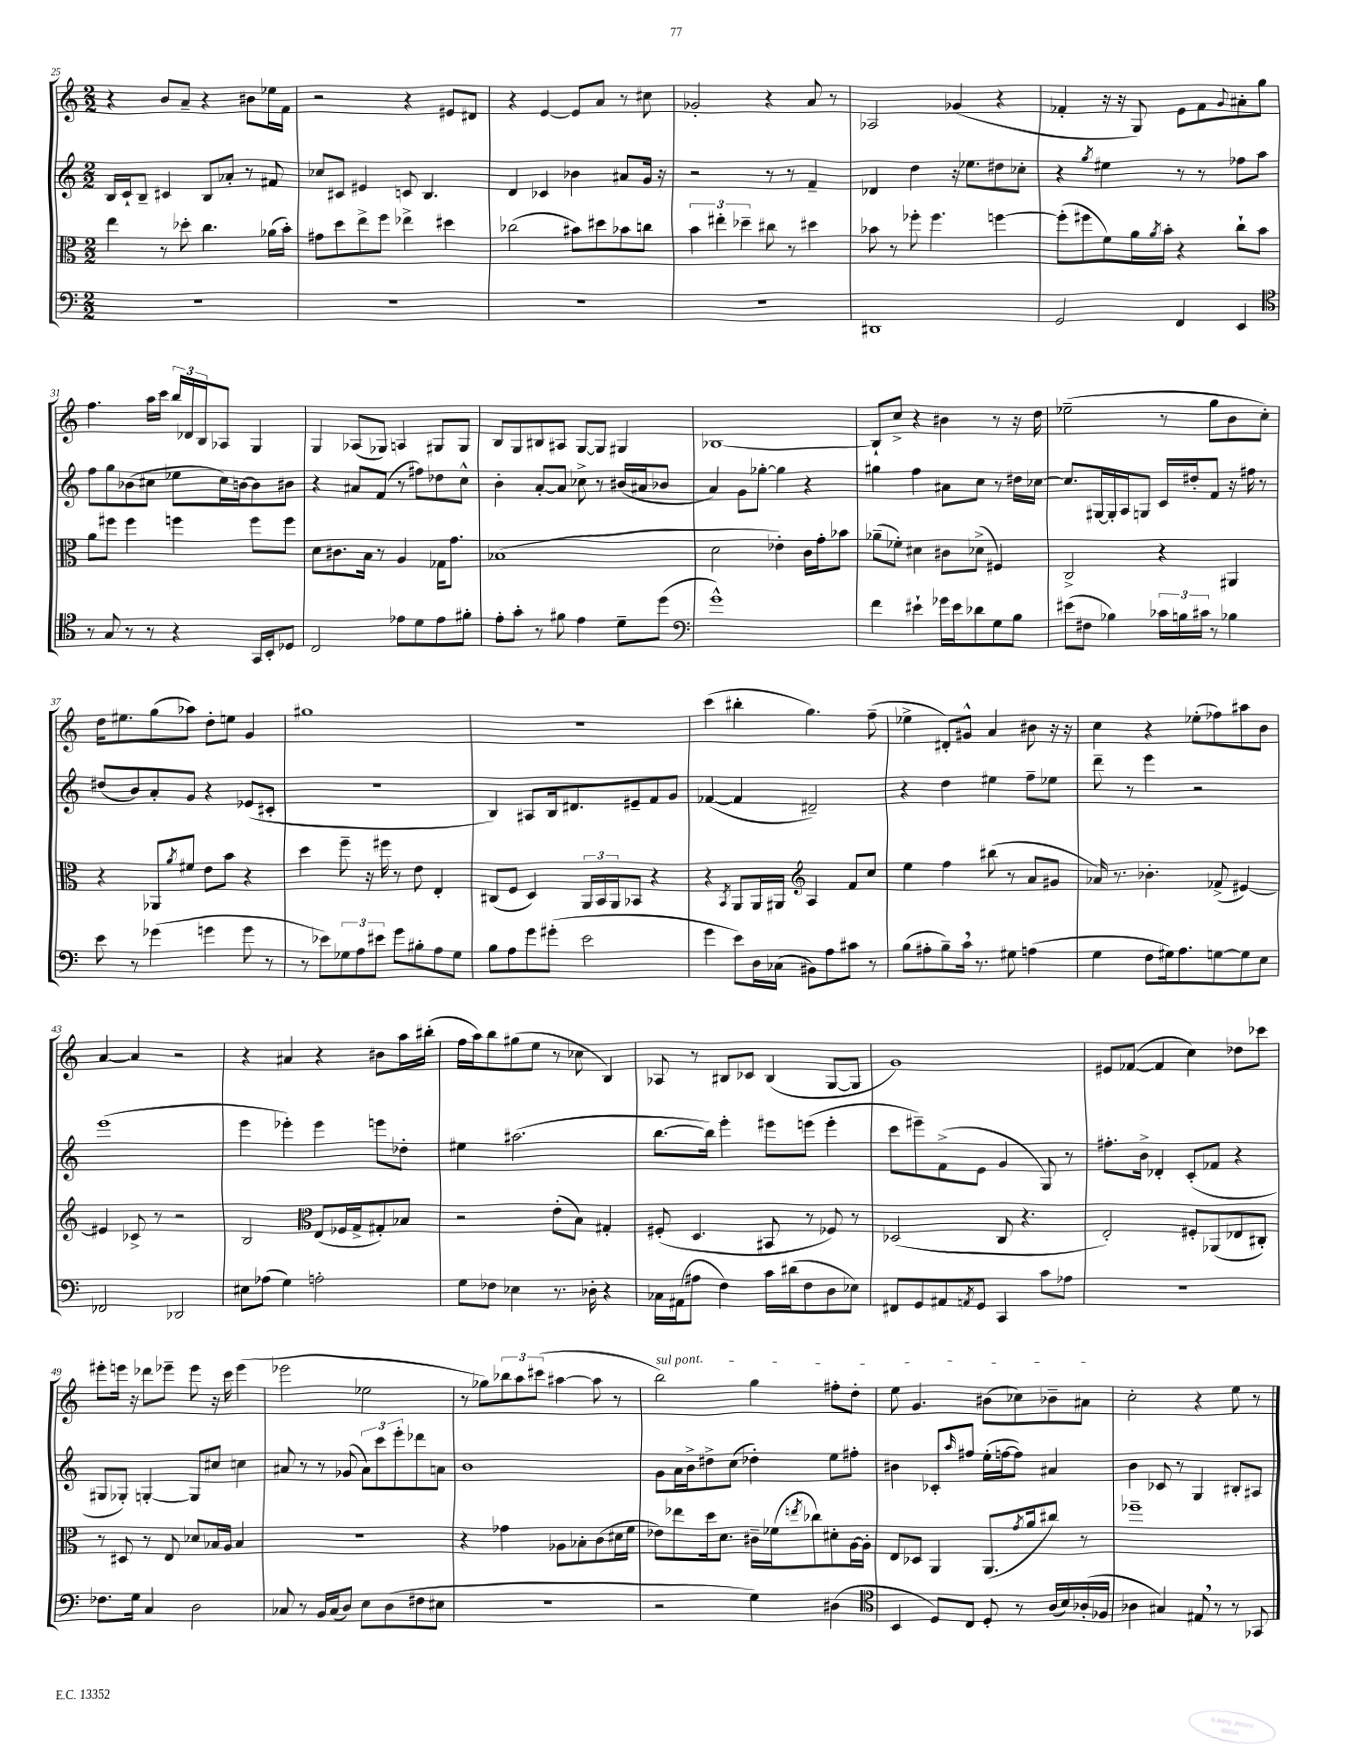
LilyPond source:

<<
\new StaffGroup <<
\new Staff = "s0" {
    \clef treble \key c \major \numericTimeSignature \time 2/2
    r4 b'8 a'8-- r4 bis'8 ees''16 f'16 |
    r2 r4 eis'8 dis'8 |
    r4 e'4~ e'8 a'8 r8 cis''8 |
    ges'2-. r4 a'8 r8 |
    aes2 ges'4( r4 |
    fes'4-. r16 r16 g8) e'8 fes'8 \appoggiatura { g'8 } ais'8-. g''8 |
    f''4. a''16 c'''16 \tuplet 3/2 { b''16 des'16 b16 } aes8 g4 |
    g4 aes8( ges8) a4 gis8 gis8 |
    b8 g8 bis8 ais8 g8~ g8 gis4 |
    bes1~ |
    bes8-! c''8-> r4 bis'4 r8 r16 d''16 |
    ees''2--( r8 g''8 b'8 c''8-.) |
    d''16 eis''8. g''8( aes''8) d''8-. e''8 g'4 |
    gis''1 |
    R1 |
    c'''4( bis''4-. g''4.) f''8--( |
    ees''4-> dis'8-.) gis'8-^ a'4 bis'8 r16 r16 |
    c''4 r4 ees''8-.( fes''8) ais''8 b'8 |
    a'4~ a'4 r2 |
    r4 ais'4 r4 bis'8 a''16 bis''16-.( |
    f''16 a''16) b''8 gis''8( e''8 r8 ces''8 b4) |
    aes8 r8 bis8 ces'8 bis4( g8~ g8 |
    g'1) |
    eis'8 fes'8~( fes'4 c''4) des''8 ces'''8 |
    eis'''8-. e'''16 r16 des'''8 ees'''8-- ees'''8 r16 c'''16 ees'''4( |
    ees'''2 ees''2 |
    r8 ges''8) \tuplet 3/2 { bes''8 a''8 cis'''8( } ais''4~ ais''8 r8 |
    \once \override TextSpanner.bound-details.left.text = \markup { \italic "sul pont." } b''2\startTextSpan) g''4 fis''8-. d''8-. |
    e''8 g'4. bis'8( ces''8) bes'8-- ais'8\stopTextSpan |
    c''2-. r4 e''8 r8 \bar "|." |
}
\new Staff = "s1" {
    \clef treble \key c \major \numericTimeSignature \time 2/2
    b16 c'16-! b8-- cis'4 b8 aes'8-. r8 fis'8 |
    ces''8 cis'8 eis'4 c'8 b4. |
    d'4 ces'4 bes'4 ais'8 g'16 r16 |
    r2 r8 r8 f'4-- |
    des'4 d''4 r16 ees''8. dis''8 ces''8-. |
    r4 \acciaccatura { g''8 } eis''4 r8 r8 fes''8 a''8 |
    f''8 g''8 bes'8( cis''8 ees''8 cis''16) b'16~ b'8 bis'8 |
    r4 ais'8 f'8( r8 fis''8) des''8 c''8-^ |
    b'4-. a'8~-. a'8 ces''8-> r8 bis'16( ais'16 bes'8 |
    a'4) g'8 ges''8~-. ges''4 r4 |
    gis''4 f''4 ais'8 c''8 r8 dis''16 ces''16~ |
    ces''8. gis16~ gis16-. a16 g8 c'16 dis''16-. f'8 r16 fis''16 r8 |
    dis''8( b'8) a'8-. g'8 r4 ees'8( cis'8-. |
    R1 |
    b4) ais8 b16 dis'8. eis'8-- f'8 g'8 |
    fes'4~( fes'4 dis'2--) |
    r4 d''4 eis''4 f''8-- ees''8 |
    d'''8-- r8 e'''4 r2 |
    e'''1( |
    e'''4 ees'''4-.) ees'''4 e'''8 des''8-. |
    eis''4 ais''2.( |
    b''8.~ b''16) e'''4-. eis'''8 e'''8( e'''4-. |
    c'''8 eis'''8--) f'8->( e'8 g'4 g8) r8 |
    fis''8.-. b'16-> des'4-. c'8-.( fes'8 r4 |
    gis8 ges8-.) g4~-. g8 cis''8 c''4 |
    ais'8 r8 r8 ges'8( \tuplet 3/2 { ais'8) c'''8 e'''8-. } des'''8 a'8 |
    b'1 |
    g'8 a'16 b'16-> dis''8-> c''8( des''4-.) e''8 fis''8-. |
    bis'4 ces'8-. \grace { a''16 } fis''8 e''16-.( f''16~ f''8) ais'4 |
    b'4 ces'8 r8 g4 bis8-. ais8 \bar "|." |
}
\new Staff = "s2" {
    \clef alto \key c \major \numericTimeSignature \time 2/2
    e''4 r8 des''8-. c''4. aes'16( b'16-.) |
    gis'8 d''8 e''8-> f''8 ees''4-> dis''4 |
    ces''2( bis'8) dis''8 bes'8 c''8 |
    \tuplet 3/2 { b'4 eis''4-. des''4-- } cis''8 r8 dis''4 |
    bes'8 r8 fes''8-. fes''4. f''4~ |
    f''8-.( fis''8 f'8) a'16 \acciaccatura { a'8 } b'16-. r4 c''8-! b'8 |
    a'8 fis''8 fis''4 f''4 f''8 f''8 |
    d'8 cis'8. b16 r8 a4 ges16 g'8. |
    bes1( |
    d'2 ees'4-.) c'16 g'16-. bes'8 |
    aes'8--( fes'8-.) dis'4 cis'8 des'8->( fis4) |
    c2-> r4 ais,4 |
    r4 aes,8 \acciaccatura { a'8 } fis'8 e'8 b'8 r4 |
    d''4 f''8-- r16 fis''16 r8 e'8 e4-. |
    cis8( f8 d4) \tuplet 3/2 { a,16 b,16 a,16 } bes,8 r4 |
    r4 \acciaccatura { b,8 } a,8 a,16 ais,16 \clef treble a4 f'8 c''8 |
    e''4 f''4 bis''8( r8 a'8 gis'8 |
    aes'16) r8. bes'4.-. fes'8->( eis'4~) |
    eis'4 ces'8-> r8 r2 |
    b2 \clef alto e8( fes16 g16-> gis8-.) bes8 |
    r2 e'8-.( b8) gis4-. |
    fis8-.( d4. bis,8 r8 fes8) r8 |
    des2( c8 r4. |
    e2-.) fis8-. aes,8( ees8 cis8-.) |
    r8 dis8 r8 e8 des'8 bes16 a16 bes4 |
    R1 |
    r4 ges'4 aes8 bes8-. c'8( dis'16 f'16 |
    ees'8) ees''8 d''16 d'8. cis'16-- fes'16( \acciaccatura { e''8 } ces''8) dis'8-. a16~ a16-. |
    e8 des8 a,4 a,8.( \acciaccatura { g'8 } a'16 cis''8) r8 |
    fes''1-- \bar "|." |
}
\new Staff = "s3" {
    \clef bass \key c \major \numericTimeSignature \time 2/2
    R1 |
    R1 |
    R1 |
    R1 |
    dis,1 |
    g,2 f,4 e,4 |
    \clef tenor r8 g8 r8 r8 r4 g,16 b,16-. des8 |
    c2 ees'8 d'8 ees'8 fis'8-. |
    e'8-. g'8-. r8 fis'8 e'4 d'8-- d''8( |
    \clef bass g'1-^) |
    f'4 eis'4-! ges'16 eis'16 des'8 g8 b8 |
    eis'8( fis8 bes4) \tuplet 3/2 { ces'16 b16 cis'16 } r8 bes4 |
    e'8 r8 ges'4( g'4 g'8 r8 |
    r8 ees'8) \tuplet 3/2 { ges8 a8 eis'8 } g'8 bis8-. a8 ges8 |
    b8 a8 g'8 gis'8-.( e'2 |
    g'4 e'8) d16 ces16( bis,8) a8 cis'8 r8 |
    b8( ais8-. b8--) c'16 \breathe r8. gis8 a4( |
    g4 f8 gis16) a8. g8~ g8 e8 |
    fes,2 des,2 |
    eis8 aes8( g4) a2-. |
    g8 fes8 ees4 r8. des16-. r4 |
    ces16 ais,16( ais8 f4) c'16 dis'16( f8 d8 ees8) |
    fis,8 g,8 ais,8 \acciaccatura { a,8 } g,8 c,4 c'8 aes8 |
    R1 |
    fes8. g16 c4 d2 |
    ces8 r8 b,16 ces16( d8) e8 d8( fis8 eis8 |
    R1 |
    r2 g4) dis4( |
    \clef tenor b,4 d8) c8 d8-. r8 a16( b16) aes16-.( fes16 |
    aes4 gis4) eis8 \breathe r8 r8 ges,8 \bar "|." |
}
>>
>>
\layout { \context { \Score currentBarNumber = #25 } }
